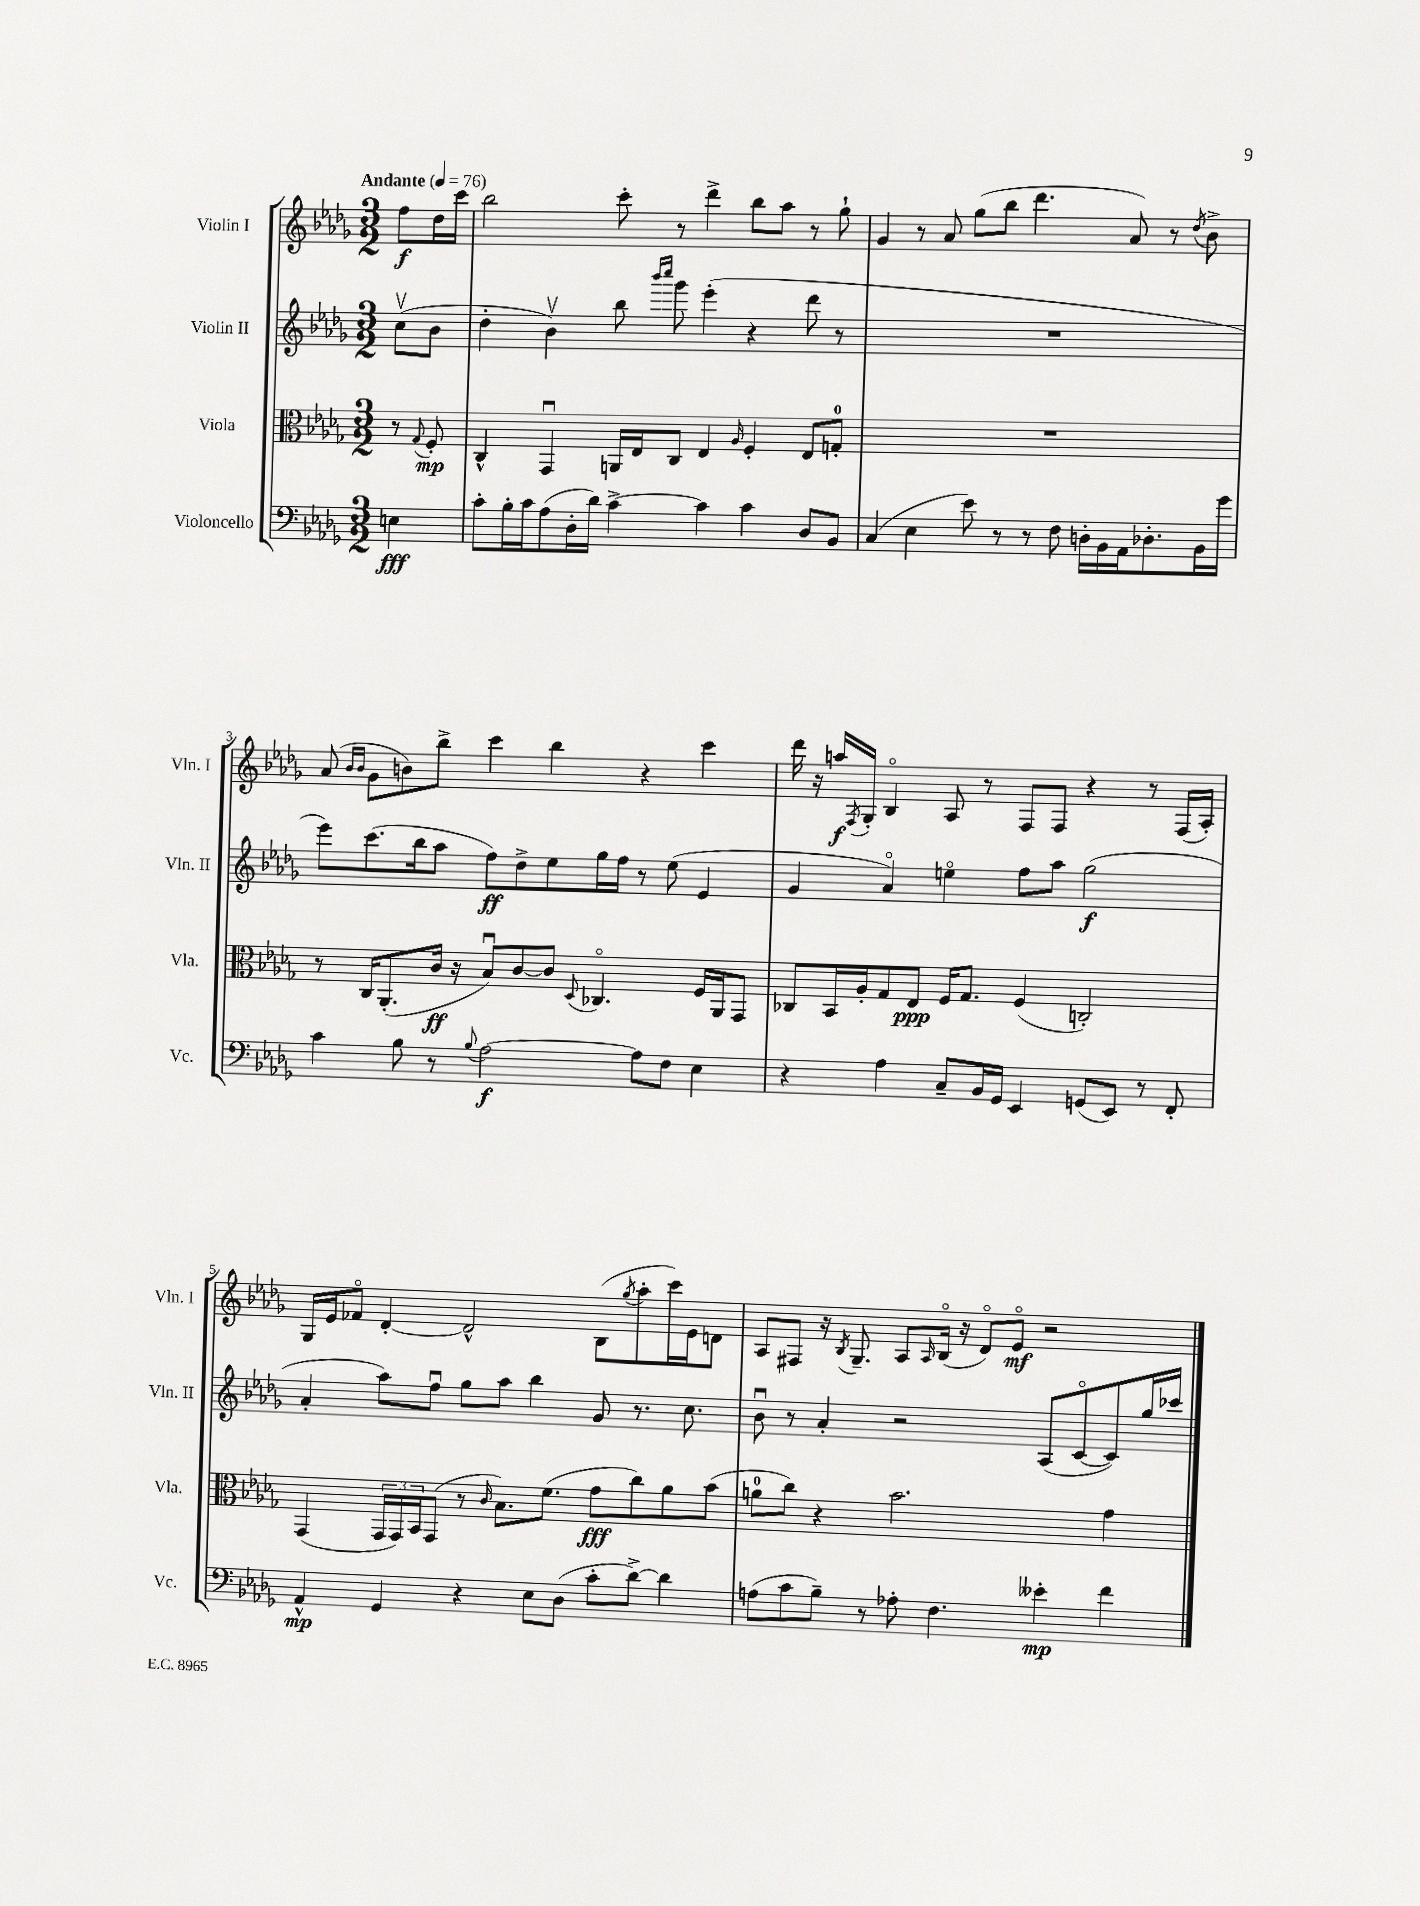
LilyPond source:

<<
\new StaffGroup <<
\new Staff = "s0" \with { instrumentName = "Violin I" shortInstrumentName = "Vln. I" } {
    \clef treble \key des \major \numericTimeSignature \time 3/2 \partial 4 \tempo "Andante" 4 = 76
    f''8\f des''16 c'''16 |
    bes''2 c'''8-. r8 des'''4-> bes''8 aes''8 r8 ges''8-! |
    ges'4 r8 aes'8 ges''8( bes''8 des'''4. aes'8) r8 \acciaccatura { des''8 } bes'8-> |
    aes'8( \grace { bes'16 bes'16 } ges'8 b'8) bes''8-> c'''4 bes''4 r4 c'''4 |
    des'''16 r16 a''16\f \acciaccatura { f8 } ges16-. bes4\flageolet aes8 r8 f8 f8 r4 r8 f16( aes16-.) |
    ges16 ees'16 fes'8\flageolet des'4~-. des'2-^ bes8( \acciaccatura { ges''8 } aes''8-. c'''16) ees'16 d'8 |
    aes8 fis8 r16 \acciaccatura { bes8 } ges8.-- aes8 \grace { aes16 } bes16\flageolet( r16 des'8\flageolet) ees'8\flageolet\mf r2 \bar "|." |
}
\new Staff = "s1" \with { instrumentName = "Violin II" shortInstrumentName = "Vln. II" } {
    \clef treble \key des \major \numericTimeSignature \time 3/2 \partial 4
    c''8\upbow( bes'8 |
    des''4-. bes'4\upbow) bes''8 \grace { bes'''16 c''''16 } ges'''8 ees'''4-.( r4 des'''8 r8 |
    R1. |
    ees'''8) c'''8.( bes''16 aes''8 f''8\ff) des''8-> ees''8 ges''16 f''16 r8 ees''8( ees'4 |
    ges'4 aes'4\flageolet) e''4\flageolet f''8 aes''8 ges''2\f( |
    aes'4-. aes''8) f''8\downbow ges''8 aes''8 bes''4 ges'8 r8. c''8. |
    bes'8\downbow r8 aes'4-. r2 aes8( c'8~\flageolet c'8) ges''16 ces'''16 \bar "|." |
}
\new Staff = "s2" \with { instrumentName = "Viola" shortInstrumentName = "Vla." } {
    \clef alto \key des \major \numericTimeSignature \time 3/2 \partial 4
    r8 \appoggiatura { ges8 } f8-.\mp |
    c4-^ ges,4\downbow a,16 ees16 c8 ees4 \grace { aes16 } f4-. ees8 g8-0-. |
    R1. |
    r8 c16 aes,8.-.( c'16\ff r16 bes8\downbow) c'8~ c'8 \appoggiatura { des8 } ces4.\flageolet f16 aes,16 ges,8 |
    ces8 bes,16 aes16-. ges8 ees8\ppp f16 ges8. f4( c2-.) |
    ges,4( \tuplet 3/2 { ges,16 ges,16) bes,16 } ges,8( r8 \grace { c'16 } bes8.) f'8.( ges'8\fff c''8) aes'8 bes'8( |
    a'8-0 c''8) r4 bes'2. ges'4 \bar "|." |
}
\new Staff = "s3" \with { instrumentName = "Violoncello" shortInstrumentName = "Vc." } {
    \clef bass \key des \major \numericTimeSignature \time 3/2 \partial 4
    e4\fff |
    c'8-. bes16-. c'16 aes8( des16-. des'16) c'4~-> c'4 c'4 des8 bes,8 |
    c4( ees4 ees'8) r8 r8 f8 d16-. bes,16 aes,16 des8.-. bes,16 ges'16 |
    c'4 bes8 r8 \appoggiatura { bes8 } aes2~\f aes8 f8 ees4 |
    r4 aes4 c8-- bes,16 ges,16 ees,4 g,8( ees,8) r8 f,8-. |
    aes,4-^\mp ges,4 r4 ees8 des8( c'8-. des'8~->) des'4 |
    a8( c'8 bes8--) r8 aes8-. f4. eeses'4-.\mp f'4 \bar "|." |
}
>>
>>
